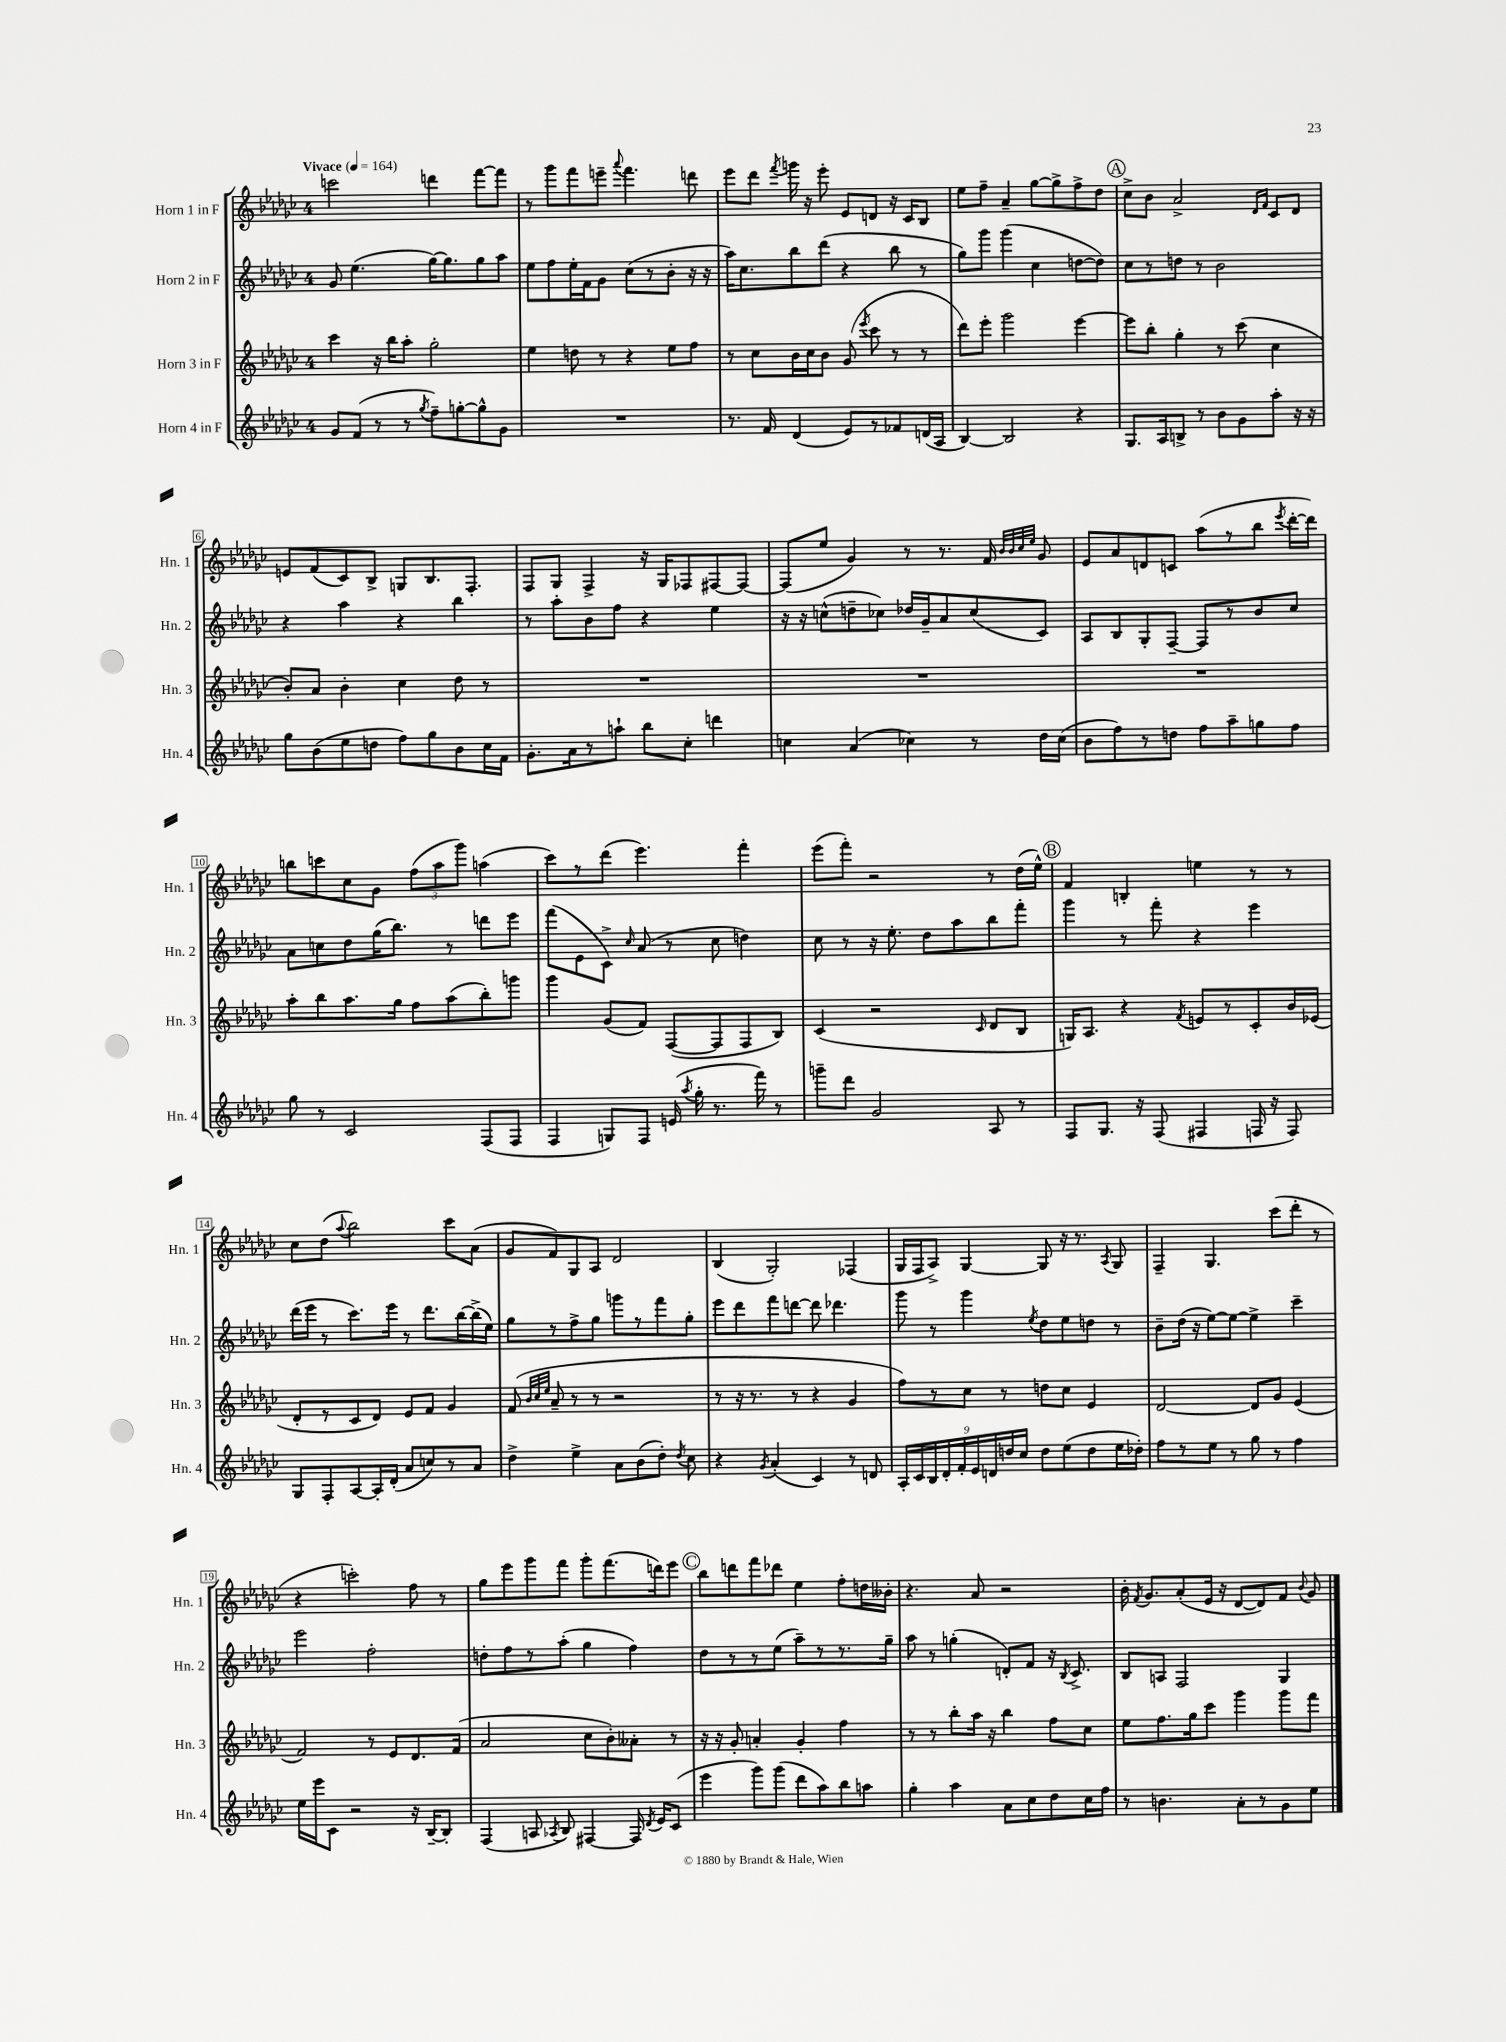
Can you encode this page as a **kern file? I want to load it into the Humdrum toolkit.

**kern	**kern	**kern	**kern
*part4	*part3	*part2	*part1
*staff4	*staff3	*staff2	*staff1
*I"Horn 4 in F	*I"Horn 3 in F	*I"Horn 2 in F	*I"Horn 1 in F
*I'Hn. 4	*I'Hn. 3	*I'Hn. 2	*I'Hn. 1
*clefG2	*clefG2	*clefG2	*clefG2
*k[b-e-a-d-g-c-]	*k[b-e-a-d-g-c-]	*k[b-e-a-d-g-c-]	*k[b-e-a-d-g-c-]
*M4/4	*M4/4	*M4/4	*M4/4
*MM164	*MM164	*MM164	*MM164
=1	=1	=1	=1
!	!	!	!LO:TX:a:B:t=Vivace
8g-/L	4ccc-\	8g-/	2cccn\
(8f/J	.	(4.ee-\	.
8r	16r	.	.
.	16bb-\KL	.	.
8r	8aa-'\J	.	.
8qgg-/	.	.	.
8ff~\L)	2gg-'\	[16gg-\KL)	4dddn\
.	.	8.gg-\]	.
[8ggn'\	.	.	.
8gg^^\]	.	8gg-\	[8fff\L
8g-\J	.	8aa-\J	8fff\J]
=2	=2	=2	=2
1r	4ee-\	8ee-\L	8r
.	.	8ff\	8ggg-\L
.	8ddn\	16ee-'\L	8fff\
.	.	16f\J	.
.	8r	8g-\J	8eeen~\J
.	.	.	8qqaaa-/
.	4r	(8cc-\L	4.fff\
.	.	8r	.
.	8ee-\L	8b-'\J	.
.	8ff\J	16r	8dddn\
.	.	16r	.
=3	=3	=3	=3
8.r	8r	16aa-\KL)	8eee-\L
.	.	8.cc-\	.
.	8cc-\L	.	8ddd-\J
16f/	.	.	.
.	.	.	8qfff/
(4d-/	16b-\L	8bb-\	16gggn\
.	16cc-\J	.	16r
.	8b-\J	(8ddd-\J	8eee-'\
8e-/L)	(8g-/	4r	8e-/L
.	8qeee-/	.	.
8r	8ccc-\	.	8dn/J
8f-X/	8r	8bb-\	16r
.	.	.	16c-/KL
(16dn/L	8r	8r	8B-/J
16A-/JJ	.	.	.
=4	=4	=4	=4
[4B-/)	8ddd-\L)	8gg-\L)	8ee-\L
.	8eee-'\J	8ggg-\J	8ff~\J
2B-/]	2ggg-\	(4ggg-\	4a-~/
.	.	4cc-\	[8gg-\L
.	.	.	8gg-^\]
4r	[4eee-\	[8ddn\L	8ff^\
.	.	8dd\J])	8dd-\J
!!LO:REH:place=s1:t=A
=5	=5	=5	=5
8.G-/L	8eee-\L]	8cc-\L	8cc-^\L
.	8bb-'\J	8r	8b-\J
16A-/k	.	.	.
8Bn^/J	4gg-'\	8ddn\J	2a-^/
8r	.	8r	.
8b-\L	8r	2b-\	.
8g-\	(8ccc-\	.	.
.	.	.	16qqd-/LL
.	.	.	16qqf/JJ
8aa-'\J	4cc-\	.	8c-/L
16r	.	.	8d-/J
16r	.	.	.
!!LO:LB:g=z
=6	=6	=6	=6
8gg-\L	8b-'/L)	4r	8en/L
(8b-\	8a-/J	.	(8f/
8ee-\	4b-'\	4aa-\	8c-/)
8ddn\J	.	.	8B-^/J
8ff\L)	4cc-\	4r	8Gn/L
8gg-\	.	.	8.B-/
8b-\	8dd-\	4bb-\	.
.	.	.	8.F'/J
16cc-\L	8r	.	.
16f\JJ	.	.	.
=7	=7	=7	=7
8.g-'\L	1r	8r	8F/L
.	.	8aa-'\L	8G-/J
16a-\k	.	.	.
8r	.	8b-\	4F^/
8aan`\J	.	8ff\J	.
8bb-\L	.	4r	16r
.	.	.	16G-/KL
8cc-'\J	.	.	8F-X/
4dddn\	.	4ee-\	[8F#X/
.	.	.	8F#/J_
=8	=8	=8	=8
4ccn\	1r	16r	(8F#/L]
.	.	16r	.
.	.	(8ccn^^\L	8ee-/J
(4a-/	.	8ddn~\	4g-/)
.	.	8cc-X\J)	.
4cc-X\)	.	16dd-X/LL	8r
.	.	16g-~/J	.
.	.	8a-/	8.r
8r	.	(8cc-/	.
.	.	.	16f/
.	.	.	32qqb-/LLL
.	.	.	32qqb-/
.	.	.	32qqcc-/
.	.	.	32qqee-/JJJ
16dd-\LL	.	8c-/J)	8g-/
(16cc-\JJ	.	.	.
=9	=9	=9	=9
8b-\L	1r	8A-/L	8e-/L
8ff\)	.	8B-/	8a-/
8r	.	8G-'/	8dn/
8ddn\J	.	[8F~/J	8cn/J
8ff\L	.	8F/L]	(8aa-\L
8aa-~\	.	8r	8r
8ggn\	.	8b-/	8bb-\J
.	.	.	8qeee-/
8ff\J	.	8cc-/J	[16ddd-'\LL
.	.	.	16ddd-\JJ])
!!LO:LB:g=z
=10	=10	=10	=10
8gg-\	8aa-'\L	8a-\L	8bbn\L
8r	8bb-\	8ccn\	8cccn\
2c-/	8.aa-\	8dd-\	8cc-\
.	.	(16gg-\K	8g-\J
.	16gg-\Jk	8.bb-\J)	.
.	8ff\L	.	(12ff\L
.	.	.	12aa-\
.	(8aa-\	8r	.
.	.	.	12ggg-\J)
(8F/L	8bb-'\)	8dddn\L	(4aan\
8F/J	8gggn\J	8eee-\J	.
=11	=11	=11	=11
4F/	4ggg-\	(8fff\L	8ccc-\L)
.	.	8e-\	8r
8Gn/L)	(8g-/L	8c-^\J)	(8ddd-\J
.	.	16qqcc-/	.
8F/J	8f/J)	(8a-/	4.eee-\)
(16en/	([8F/L	8r	.
8qaa-/	.	.	.
16gg-'\	.	.	.
8.r	8F/]	8cc-\	.
.	8F/	4ddn\)	4fff'\
16fff\)	.	.	.
8r	8B-/J)	.	.
=12	=12	=12	=12
8gggn~\L	(4c-/	8cc-\	(8eee-\L
8ddd-\J	.	8r	8fff'\J)
2g-/	2r	16r	2r
.	.	8.ee-'\	.
.	.	8dd-\L	.
.	.	8aa-\	.
.	16qqc-/	.	.
8A-/	8d-/L	8bb-\	8r
8r	8B-/J	8fff'\J	(16dd-\LL
.	.	.	16ee-^^\JJ)
!!LO:REH:place=s1:t=B
=13	=13	=13	=13
8F/L	16Gn/KL)	4ggg-\	4f/
.	8.A-/J	.	.
8.G-/J	.	.	.
.	4r	8r	4Bn'/
16r	.	.	.
(8F/	.	8fff'\	.
.	8qf/	.	.
4F#X/	8en/L	4r	4een\
.	8r	.	.
16Fn/	8c-'/	4eee-\	8r
16r	.	.	.
8F/)	16b-/L	.	8r
.	(16e-X/JJ	.	.
!!LO:LB:g=z
=14	=14	=14	=14
8G-/L	8d-'/L	(16ddd-\LL	8cc-\L
.	.	16eee-\JJ	.
8F'/	8r	8r	(8dd-\J
.	.	.	8qqaa-/
[8A-/	8c-/	8.ccc-\L)	2bb-\)
16A-'/L]	8d-/J)	.	.
(16d-'/JJ	.	16eee-\Jk	.
8a-/L	8e-/L	8r	.
8ccn/)	8f/J	8.ddd-\L	.
8r	4g-/	.	8ccc-\L
.	.	[16bb-\L	.
8a-/J	.	(16bb-^\]	(8a-\J
.	.	16ee-\JJ)	.
=15	=15	=15	=15
4dd-^\	(8f/	8gg-\L	8g-/L
.	32qqb-/LLL	.	.
.	32qqcc-/	.	.
.	32qqee-/JJJ	.	.
.	8a-~/	8r	8f/)
4ee-^\	8r	8ff^\	8G-/
.	8r	8gg-\J	8A-/J
8a-\L	2r	8gggn\L	2d-/
(8b-\	.	8r	.
8dd-'\J)	.	8fff\	.
8qdd-/	.	.	.
8cc-\	.	8gg-'\J	.
=16	=16	=16	=16
4r	8r	8eee-\L	(4B-/
.	16r	8ddd-\	.
.	8.r	.	.
8qg-/	.	.	.
(4a-'/	.	8fff\	2G-'/)
.	8r	[8dddn\J	.
4c-/)	4r	8ddd\]	.
.	.	4.ddd-X\	.
8r	4g-/	.	(4F-X/
8dn/	.	.	.
=17	=17	=17	=17
18A-'/LL	8ff\L)	8ggg-\	16G-/LL
18c-/	.	.	.
.	.	.	16F/J
18B-/	.	.	.
.	8r	8r	8A-^/J)
18d-'/	.	.	.
18f'/	.	.	.
.	8cc-\J	4ggg-\	[4G-/
18e-/	.	.	.
18dn/	.	.	.
.	8r	.	.
18ddn/	.	.	.
18cc-/JJ	.	.	.
.	.	8qee-/	.
8dd\L	8ddn\L	8dd-\L	8G-/]
(8ee-\	8cc-\J	8ee-\	16r
.	.	.	8.r
8dd\	4e-/	8ddn\J	.
.	.	.	8qA-/
16ee-\L	.	8r	8G-/
16dd-X'\JJ)	.	.	.
=18	=18	=18	=18
8ff\L	[2d-/	8b-~\L	4F~/
8r	.	(16dd-\Jk	.
.	.	16r	.
8ee-\J	.	[8ee-\L)	4.G-/
8r	.	8ee-\J_	.
8gg-\	8d-/L]	4ee-^\]	.
8r	8g-/J	.	(8ccc-\L
4ff\	(4e-/	4ccc-~\	8ddd-'\J
.	.	.	8r
!!LO:LB:g=z
=19	=19	=19	=19
16ee-\LL	2f/)	2eee-\	4r
16eee-\J	.	.	.
8c-\J	.	.	.
2r	.	.	2cccn'\)
.	8r	2ff'\	.
.	8e-/L	.	.
16r	8.d-/	.	8ff\
[16B-~/KL	.	.	.
8B-'/J]	.	.	8r
.	(16f/Jk	.	.
=20	=20	=20	=20
(4F/	2a-/	8ddn'\L	8gg-\L
.	.	8ff\	8eee-\
8An/	.	8r	8ggg-\
8qA-X/	.	.	.
8B-/)	.	(8aa-'\J	8fff\J
[4F#X/	8cc-\L	4gg-\	8ggg-'\L
.	8b-'\)	.	(8.fff\
16F#/]	8a--X'\J	4ff\)	.
8qd-/	.	.	.
16e-/KL	.	.	16dddn\k)
(8c-/J	8r	.	8eee-\J
!!LO:REH:place=s1:t=C
=21	=21	=21	=21
4eee-\	16r	8dd-\L	8bb-\L
.	16r	.	.
.	8g-'/	8r	8dddn\
8ggg-\L)	4an'/	8r	8fff\
(8ggg-\J	.	(8ee-\J	8ddd-X\J
8ddd-\L	4g-'/	8aa-~\L)	4ee-\
8aa-\)	.	8r	.
8bb-\	4ff\	8.r	8ff'\L
8aan\J	.	.	16ddn\L
.	.	16gg-~\Jk	16b--X'\JJ
=22	=22	=22	=22
4gg-'\	8r	8aa-\	4.r
.	8r	8r	.
4aa-\	8bb-'\L	(4ggn'\	.
.	16aa-\Jk	.	8a-/
.	16r	.	.
8a-\L	4bb-\	8dn'/L)	2r
8cc-\	.	8f/J	.
8dd-\	8ff\L	16r	.
.	.	8qB-/	.
.	.	8.c-^/	.
16cc-\L	8cc-\J	.	.
16ff\JJ	.	.	.
=23	=23	=23	=23
8r	8ee-\L	8B-/L	16b-'\
.	.	.	8qf/
.	.	.	8.g-/L
4.bn\	8.ff\	8An/J	.
.	.	2F/	(8a-'/
.	16gg-\k	.	.
.	8ccc-\J	.	16e-/Jk
.	.	.	16r
8a-'\L	4ggg-\	.	[8d-/L
8r	.	.	8d-/])
8g-\	8ggg-\L	4G-/	8f/J
.	.	.	8qqb-/
8ee-\J	8fff\J	.	8g-/
==	==	==	==
*-	*-	*-	*-
